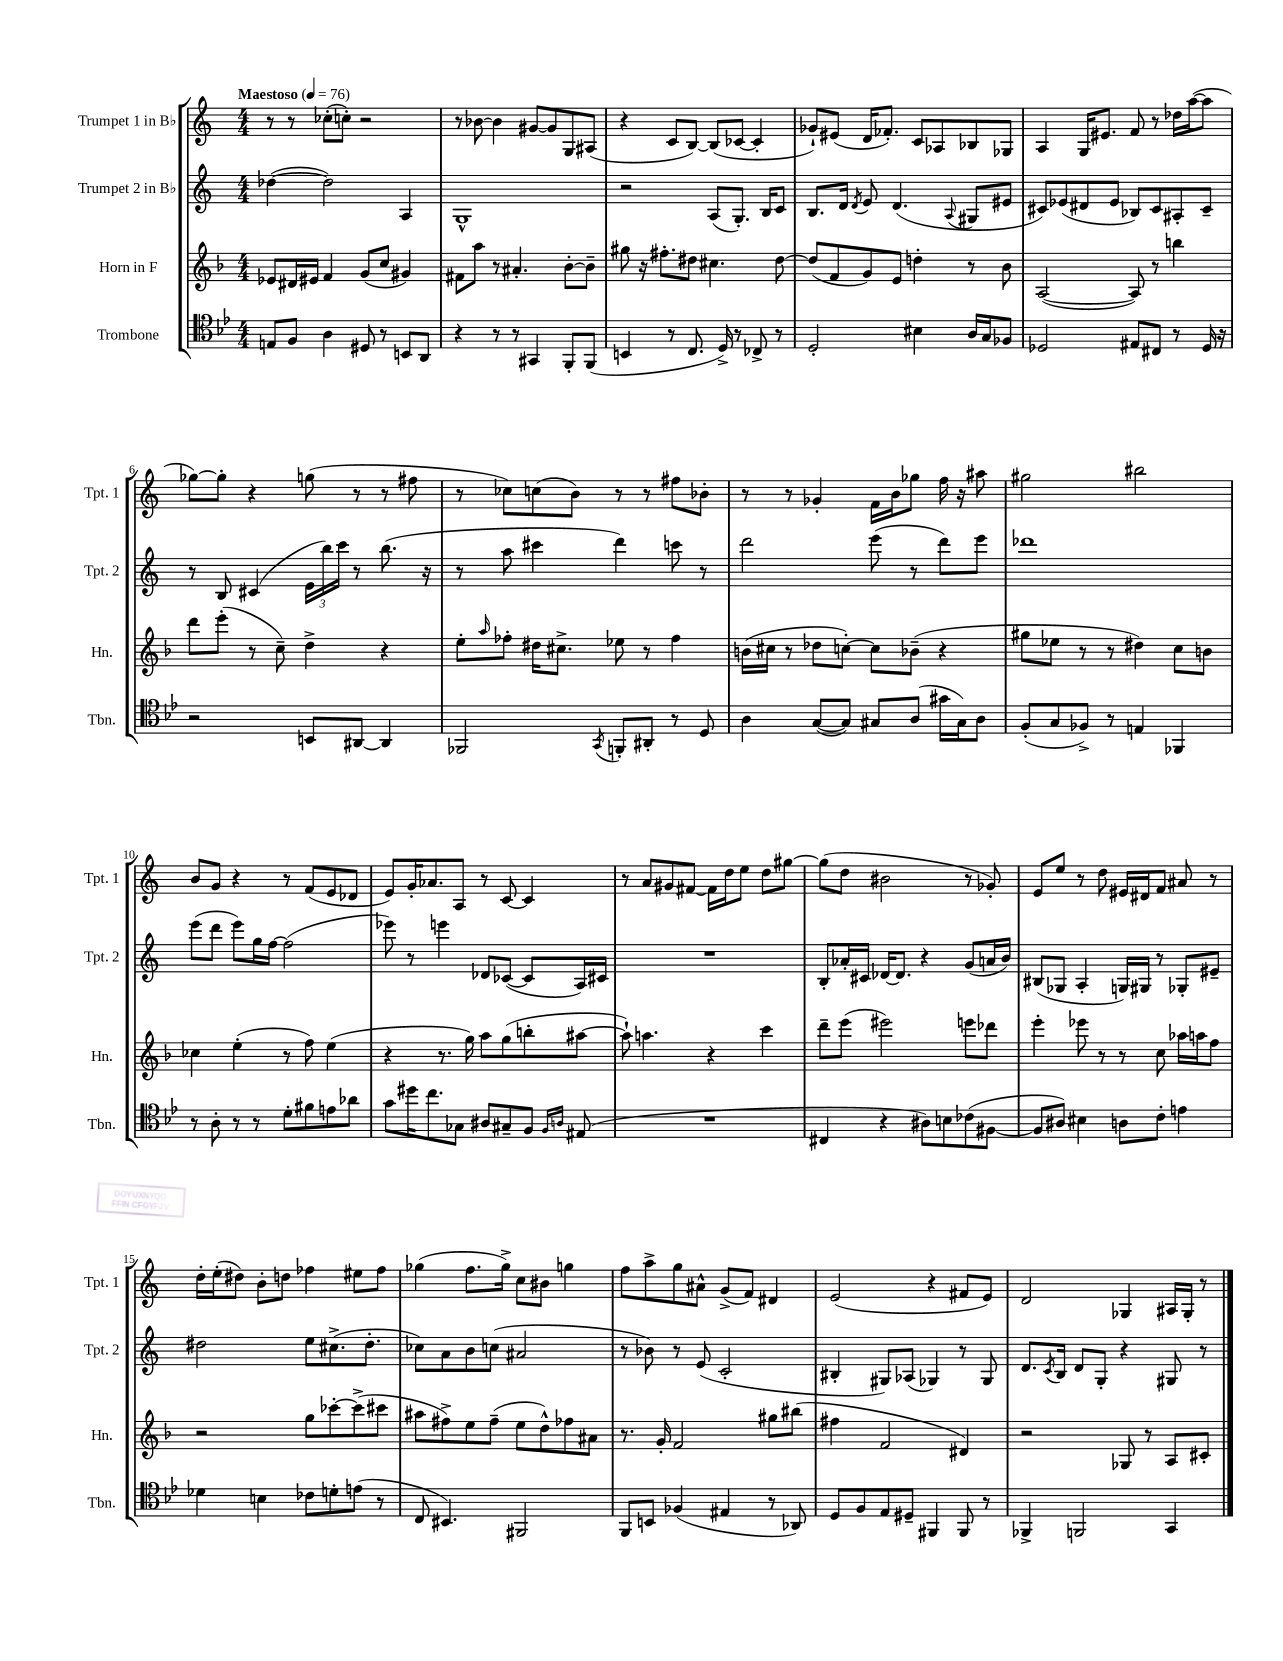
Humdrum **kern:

**kern	**kern	**kern	**kern
*staff4	*staff3	*staff2	*staff1
*clefC4	*clefG2	*clefG2	*clefG2
*k[b-e-]	*k[b-]	*k[]	*k[]
*M4/4	*M4/4	*M4/4	*M4/4
*MM76	*MM76	*MM76	*MM76
8E	8e-	([4dd-	8r
8F	16d#	.	8r
.	16e#	.	.
4A	4f	2dd-])	(8cc-'
.	.	.	8cc')
8D#	(8g	.	2r
8r	8cc	.	.
8BB	4g#)	4A	.
8AA	.	.	.
=	=	=	=
4r	8f#	1G^^	8r
.	8aa	.	[8b-
8r	8r	.	4b-]
8r	4.a#'	.	.
4GG#	.	.	[8g#
.	.	.	8g#]
8FF'	[8b-'	.	8G
(8FF	8b-~]	.	(8A#
=	=	=	=
4BB	8gg#	2r	4r
.	16r	.	.
.	8.ff#'	.	.
8r	.	.	8c
8.C	8dd#	.	[8B)
.	4.cc#	(8A	(8B]
16D^)	.	.	.
8r	.	8.G')	[8c-
8C-^	.	.	4c-']
.	.	16B	.
8r	[8dd#	8c	.
=	=	=	=
2D'	(8dd#]	8.B	8g-`)
.	8f	.	(8e#
.	.	16d	.
.	.	8qd	.
.	8g)	8e	16d
.	.	.	8.f-')
.	8e	(4.d	.
4B#	4dd'	.	8c
.	.	.	8A-
.	.	8qqA	.
16A	8r	8G#	8B-
16G	.	.	.
8F-	8b-	8e#	8G-
=	=	=	=
2D-	([2A	8c#)	4A
.	.	(8e-	.
.	.	8d#	16G
.	.	.	8.e#
.	.	8e-	.
8E#	8A])	8B-)	8f
8C#	8r	8c#	8r
8r	4bb	8A#'	16dd-
.	.	.	([16aa
16D-	.	8c#~	8aa]
16r	.	.	.
=	=	=	=
2r	8ddd	8r	[8gg-)
.	(8eee'	8B	8gg-']
.	8r	(4c#	4r
.	8cc~)	.	.
8BB	4dd^	24e	(8gg
.	.	24bb)	.
.	.	24ccc	.
[8AA#	.	8r	8r
4AA#]	4r	(8.bb	8r
.	.	.	8ff#
.	.	16r	.
=	=	=	=
2FF-	8ee'	8r	8r
.	16qqaa	.	.
.	8ff-'	8aa	8cc-)
.	16dd#	4ccc#	(8cc
.	8.cc#^	.	.
.	.	.	8b)
8qGG	.	.	.
8FF'	8ee-	4ddd)	8r
8AA#'	8r	.	8r
8r	4ff-	8ccc	8ff#
8D	.	8r	8b-'
=	=	=	=
4A	(16b	2ddd	8r
.	16cc#	.	.
.	8r	.	8r
([8G	8dd-	.	4g-'
8G])	[8cc')	.	.
8G#	8cc]	(8eee	16f
.	.	.	16b
(8A	(8b-~	8r	8gg-
16g#	4r	8ddd)	16ff
16G#)	.	.	16r
8A	.	8eee	8aa#
=	=	=	=
(8F'	8gg#	1ddd-	2gg#
8G	8ee-	.	.
8F-^)	8r	.	.
8r	8r	.	.
4E	4dd#)	.	2bb#
4FF-	8cc	.	.
.	8b	.	.
=	=	=	=
8r	4cc-	(8eee	8b
8A'	.	8ddd	8g
8r	(4ee'	8eee)	4r
8r	.	16gg	.
.	.	[16ff	.
8d'	8r	(2ff]	8r
8f#	8ff)	.	(8f
8e	(4ee	.	8e
8a-	.	.	8d-
=	=	=	=
8g	4r	8eee-)	8e)
16dd#	.	8r	16g'
8.cc	.	.	8.a-
.	8.r	4eee	.
8G-	.	.	8A
.	16gg)	.	.
8A#	8aa	8d-	8r
8G#~	(8gg	([8c-	[8c
8F	8bb'	8c-]	4c]
16qqF	.	.	.
16qqA	.	.	.
(8E#	[8aa#	16A)	.
.	.	16c#	.
=	=	=	=
1r	8aa#`])	1r	8r
.	4.aa	.	8a
.	.	.	8g#
.	.	.	[8f#
.	4r	.	16f#]
.	.	.	16dd
.	.	.	8ee
.	4ccc	.	8dd
.	.	.	[8gg#
=	=	=	=
4C#	8ddd~	8B'	(8gg#]
.	(8eee	16a-'	8dd
.	.	16c#	.
4r	2eee#)	[16d-	2b#
.	.	8.d-]	.
8A#)	.	4r	.
8B	.	.	.
(8c-	8eee	(8g	8r
[8F#	8ddd-	16a	8g-')
.	.	16b)	.
=	=	=	=
8F#]	4eee'	(8B#	8e
8A#)	.	8G-	8ee
4B#	8eee-	4A'	8r
.	8r	.	8dd
8A	8r	16G)	16e#
.	.	16G#	16d#
8c'	8cc	8r	8f
4e	16aa-	8G-'	8a#
.	16aa	.	.
.	8ff	8e#~	8r
=	=	=	=
4d-	2r	2dd#	16dd'
.	.	.	(16ee'
.	.	.	8dd#)
4B	.	.	8b'
.	.	.	8dd
8c-	8gg	8ee	4ff-
8d'	[8ccc-'	(8.cc#^	.
(8e	(8ccc-^]	.	8ee#
.	.	8.dd#'	.
8r	8ccc#	.	8ff-
=	=	=	=
8C	8aa#	8cc-)	(4gg-
4.BB#)	8ff#^)	8a	.
.	8ee	8b	8.ff
.	(8ff#~	(8cc	.
.	.	.	16gg-^)
2FF#	8ee	2a#	8cc
.	8dd^^)	.	8b#
.	8ff-	.	4gg
.	8a#	.	.
=	=	=	=
8FF	8.r	8r	8ff
8BB	.	8b-)	8aa^
.	16g'	.	.
(4F-	2f	8r	8gg
.	.	(8e	8a#^^
4E#	.	2c'	(8g^
.	.	.	8f)
8r	8gg#	.	4d#
8AA-)	(8bb#	.	.
=	=	=	=
8D	4ff#	4B#'	(2e
8F	.	.	.
8E-	2f	8G#)	.
8D#~	.	(8A-	.
4FF#	.	4G-)	4r
8FF#	4d#)	8r	8f#
8r	.	8G-	8e)
=	=	=	=
4FF-^	2r	8.d	2d
.	.	8qc	.
.	.	16B	.
2FF	.	8d	.
.	.	8G'	.
.	8G-	4r	4G-
.	8r	.	.
4GG	8A	8G#	16A#
.	.	.	16G-'
.	8c#'	8r	8r
==	==	==	==
*-	*-	*-	*-
